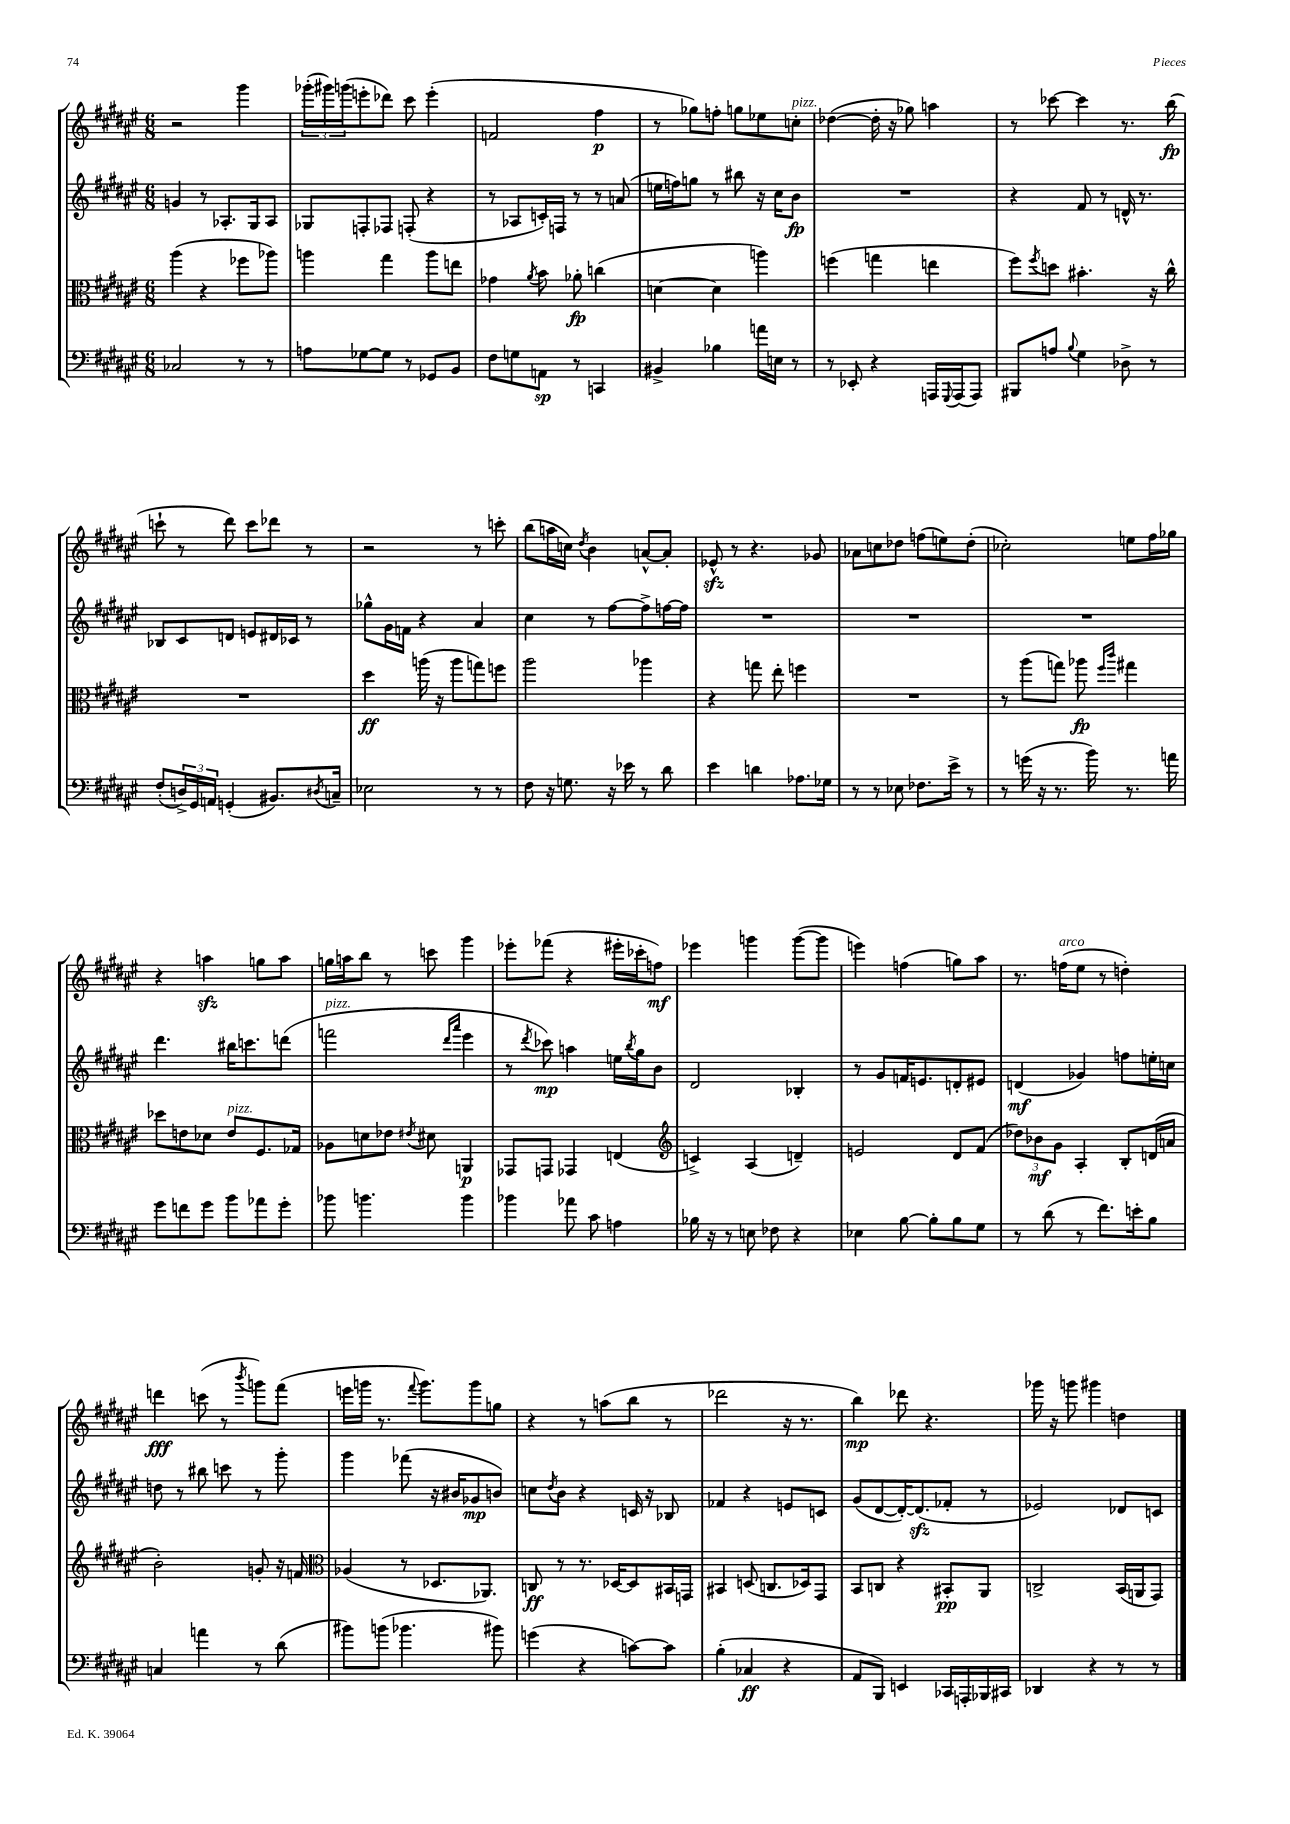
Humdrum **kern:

**kern	**dynam	**kern	**dynam	**kern	**dynam	**kern	**dynam
*part4	*part4	*part3	*part3	*part2	*part2	*part1	*part1
*staff4	*staff4	*staff3	*staff3	*staff2	*staff2	*staff1	*staff1
*clefF4	*	*clefC3	*	*clefG2	*	*clefG2	*
*k[f#c#g#d#a#e#]	*	*k[f#c#g#d#a#e#]	*	*k[f#c#g#d#a#e#]	*	*k[f#c#g#d#a#e#]	*
*M6/8	*	*M6/8	*	*M6/8	*	*M6/8	*
=10	=10	=10	=10	=10	=10	=10	=10
2C-X/	.	(4aa#\	.	4gn/	.	2r	.
.	.	4r	.	8r	.	.	.
.	.	.	.	8.A-X'/L	.	.	.
8r	.	8ff-X\L	.	.	.	4ggg#\	.
.	.	.	.	16G#/k	.	.	.
8r	.	8aa-X\J)	.	8A-/J	.	.	.
=11	=11	=11	=11	=11	=11	=11	=11
8An\L	.	4aan\	.	8G-X/L	.	(24ggg-X'\LL	.
.	.	.	.	.	.	24ggg#X\)	.
.	.	.	.	.	.	(24gggn\J	.
[8G-X\	.	.	.	8Fn'/	.	8eeen'\	.
8G-\J]	.	4gg#\	.	8F-X/J	.	8ddd-X\J)	.
8r	.	.	.	(8Fn'/	.	8ccc#\	.
8GG-X/L	.	8aa\L	.	4r	.	(4eee'\	.
8BB/J	.	8een\J	.	.	.	.	.
=12	=12	=12	=12	=12	=12	=12	=12
8F#\L	.	4g-X\	.	8r	.	2fn/	.
8Gn\	.	.	.	8A-X/L	.	.	.
.	.	8qa#/	.	.	.	.	.
8AAn\J	sp	8b\	.	16cn'/L)	.	.	.
.	.	.	.	16Fn/JJ	.	.	.
8r	.	8a-X'\	fp	8r	.	.	.
4CCn/	.	(4ccn\	.	8r	.	4ff#\	p
.	.	.	.	(8an/	.	.	.
=13	=13	=13	=13	=13	=13	=13	=13
4BB#X^/	.	[4dn\	.	16een\LL	.	8r	.
.	.	.	.	16ffn\J)	.	.	.
.	.	.	.	8ggn\J	.	8gg-X\L)	.
4B-X\	.	4d\]	.	8r	.	8ffn'\J	.
.	.	.	.	8bb#X\	.	8ggn\L	.
16an\LL	.	4aan\)	.	16r	.	8ee-X\	.
16En\JJ	.	.	.	16cc#\KL	.	.	.
!	!	!	!	!	!	!LO:TX:a:i:t=pizz.	!
8r	.	.	.	8b\J	fp	8ccn'\J	.
=14	=14	=14	=14	=14	=14	=14	=14
8r	.	(4ffn\	.	2.r	.	([4dd-X\	.
8EE-X'/	.	.	.	.	.	.	.
4r	.	4ggn\	.	.	.	16dd-'\]	.
.	.	.	.	.	.	16r	.
.	.	.	.	.	.	8gg-X\)	.
16AAAn/LL	.	4een\	.	.	.	4aan\	.
8qqGGG#/	.	.	.	.	.	.	.
(16AAA/J	.	.	.	.	.	.	.
8AAA/J)	.	.	.	.	.	.	.
=15	=15	=15	=15	=15	=15	=15	=15
8BBB#X/L	.	8ff#\L)	.	4r	.	8r	.
.	.	8qff#/	.	.	.	.	.
8An/J	.	8ddn\J	.	.	.	[8ccc-X\	.
8qqB/	.	.	.	.	.	.	.
4G#\	.	4.b#X'\	.	8f#/	.	4ccc-\]	.
.	.	.	.	8r	.	.	.
8D-X^\	.	.	.	16dn^^/	.	8.r	.
.	.	.	.	8.r	.	.	.
8r	.	16r	.	.	.	.	.
.	.	16cc#^^\	.	.	.	(16bb\	fp
!!LO:LB:g=z
=16	=16	=16	=16	=16	=16	=16	=16
(8F#'/L	.	2.r	.	8B-X/L	.	8cccn`\	.
24Dn^/L)	.	.	.	8c#/	.	8r	.
24GG#/	.	.	.	.	.	.	.
24AAn/JJ	.	.	.	.	.	.	.
(4GGn'/	.	.	.	8dn/J	.	8ddd#\)	.
.	.	.	.	8en/L	.	8ccc\L	.
8.BB#X/L)	.	.	.	16d#X/L	.	8ddd-X\J	.
.	.	.	.	16c-X/JJ	.	.	.
.	.	.	.	8r	.	8r	.
8qD#X/	.	.	.	.	.	.	.
16Cn~/Jk	.	.	.	.	.	.	.
=17	=17	=17	=17	=17	=17	=17	=17
2E-X\	.	4dd#\	ff	8gg-X^^\L	.	2r	.
.	.	.	.	16g#\L	.	.	.
.	.	.	.	16fn\JJ	.	.	.
.	.	(16aan\	.	4r	.	.	.
.	.	16r	.	.	.	.	.
.	.	8aa\L	.	.	.	.	.
8r	.	8ggn\)	.	4a#/	.	8r	.
8r	.	8ffn\J	.	.	.	8cccn'\	.
=18	=18	=18	=18	=18	=18	=18	=18
8F#\	.	2aa#\	.	4cc#\	.	(8bb\L	.
16r	.	.	.	.	.	16aan\L	.
8.Gn\	.	.	.	.	.	16ccn\JJ)	.
.	.	.	.	.	.	8qdd#/	.
.	.	.	.	8r	.	4b\	.
16r	.	.	.	[8ff#\L	.	.	.
16e-X\	.	.	.	.	.	.	.
8r	.	4aa-X\	.	8ff#^\]	.	[8an^^/L	.
8d#\	.	.	.	[16ffn\L	.	8a'/J]	.
.	.	.	.	16ff\JJ]	.	.	.
=19	=19	=19	=19	=19	=19	=19	=19
4e#\	.	4r	.	2.r	.	8e-Xzz^^/	.
.	.	.	.	.	.	8r	.
4dn\	.	8ggn\	.	.	.	4.r	.
.	.	8ee#'\	.	.	.	.	.
8.A-X\L	.	4ffn\	.	.	.	.	.
.	.	.	.	.	.	8g-X/	.
16G-X\Jk	.	.	.	.	.	.	.
=20	=20	=20	=20	=20	=20	=20	=20
8r	.	2.r	.	2.r	.	8a-X\L	.
8r	.	.	.	.	.	8ccn\	.
8E-X\	.	.	.	.	.	8dd-X\J	.
8.F-X\L	.	.	.	.	.	(8ffn\L	.
.	.	.	.	.	.	8een\)	.
16e#^\Jk	.	.	.	.	.	.	.
8r	.	.	.	.	.	(8dd-'\J	.
=21	=21	=21	=21	=21	=21	=21	=21
8r	.	8r	.	2.r	.	2cc-X'\)	.
(16gn\	.	(8aa#\L	.	.	.	.	.
16r	.	.	.	.	.	.	.
8.r	.	8ggn\J)	.	.	.	.	.
.	.	8aa-X\	fp	.	.	.	.
16b\)	.	.	.	.	.	.	.
.	.	16qqff#/LL	.	.	.	.	.
.	.	16qqccc#/JJ	.	.	.	.	.
8.r	.	4gg#X\	.	.	.	8een\L	.
.	.	.	.	.	.	16ff#\L	.
16an\	.	.	.	.	.	16gg-X\JJ	.
!!LO:LB:g=z
=22	=22	=22	=22	=22	=22	=22	=22
8g#\L	.	8dd-X\L	.	4.ddd#\	.	4r	.
8fn\	.	8en\	.	.	.	.	.
8g#\J	.	8d-X\J	.	.	.	4aanzz\	.
!	!	!LO:TX:a:i:t=pizz.	!	!	!	!	!
8b\L	.	8e/L	.	16bb#X\KL	.	.	.
.	.	.	.	8.cccn\	.	.	.
8a-X\	.	8.F#/	.	.	.	8ggn\L	.
8g#'\J	.	.	.	(8dddn\J	.	8aa\J	.
.	.	16G-X/Jk	.	.	.	.	.
=23	=23	=23	=23	=23	=23	=23	=23
!	!	!	!	!LO:TX:a:i:t=pizz.	!	!	!
8b-X\	.	8A-X\L	.	2fffn\	.	16ggn\LL	.
.	.	.	.	.	.	16aan\J	.
4.bn\	.	8dn\	.	.	.	8bb\J	.
.	.	8e-X\J	.	.	.	8r	.
.	.	8qe#X/	.	.	.	.	.
.	.	8d#X\	.	.	.	8cccn\	.
.	.	.	.	16qqddd#/LL	.	.	.
.	.	.	.	16qqaaa#/JJ	.	.	.
4b\	.	4AAn/	p	4eee#\	.	4ggg#\	.
=24	=24	=24	=24	=24	=24	=24	=24
4b-X\	.	8GG-X/L	.	8r	.	8eee-X'\L	.
.	.	.	.	8qddd#/	.	.	.
.	.	8GGn/J	.	8ccc-X\)	mp	(8fff-X\J	.
8a-X\	.	4GG-X/	.	4aan\	.	4r	.
8c#\	.	.	.	.	.	.	.
4An\	.	(4En/	.	16een\LL	.	16eee#X'\LL	.
.	.	.	.	8qbb/	.	.	.
.	.	.	.	16gg#\J	.	16ccc-X'\J	.
.	.	.	.	8b\J	.	8ffn\J)	mf
=25	=25	=25	=25	=25	=25	=25	=25
*	*	*clefG2	*	*	*	*	*
16B-X\	.	4cn^/)	.	2d#/	.	4eee-X\	.
16r	.	.	.	.	.	.	.
8r	.	.	.	.	.	.	.
8En\	.	(4A#/	.	.	.	4gggn\	.
8F-X\	.	.	.	.	.	.	.
4r	.	4dn~/)	.	4B-X'/	.	([8ggg\L	.
.	.	.	.	.	.	8ggg\J]	.
=26	=26	=26	=26	=26	=26	=26	=26
4E-X\	.	2en/	.	8r	.	4eeen\)	.
.	.	.	.	8g#/L	.	.	.
[8B\	.	.	.	16fn/K	.	(4ffn\	.
.	.	.	.	8.en/	.	.	.
8B'\L]	.	.	.	.	.	.	.
8B\	.	8d#/L	.	8dn'/	.	8ggn\L)	.
8G#\J	.	(8f#/J	.	8e#X/J	.	8aa#\J	.
=27	=27	=27	=27	=27	=27	=27	=27
8r	.	12dd-X\L)	.	(4dn/	mf	8.r	.
.	.	12b-X\	mf	.	.	.	.
(8d#\	.	.	.	.	.	.	.
.	.	12g#\J	.	.	.	.	.
!	!	!	!	!	!	!LO:TX:a:i:t=arco	!
.	.	.	.	.	.	(16ffn\KL	.
8r	.	4A#'/	.	4g-X/)	.	8ee#\J	.
8.f#\L)	.	.	.	.	.	8r	.
.	.	8B'/L	.	8ffn\L	.	4ddn'\)	.
16en'\k	.	.	.	.	.	.	.
8B\J	.	(16dn/L	.	16een'\L	.	.	.
.	.	16an/JJ	.	16ccn\JJ	.	.	.
!!LO:LB:g=z
=28	=28	=28	=28	=28	=28	=28	=28
4Cn/	.	2b'\)	.	8ddn\	.	4dddn\	fff
.	.	.	.	8r	.	.	.
4an\	.	.	.	8bb#X\	.	(8cccn\	.
.	.	.	.	8cccn\	.	8r	.
.	.	.	.	.	.	8qbbb/	.
8r	.	8gn'/	.	8r	.	8gggn\L)	.
(8d#\	.	16r	.	8ggg#'\	.	(8fff#\J	.
.	.	16fn/	.	.	.	.	.
=29	=29	=29	=29	=29	=29	=29	=29
*	*	*clefC3	*	*	*	*	*
8b#X\L)	.	(4A-X/	.	4ggg#\	.	16eeen\LL	.
.	.	.	.	.	.	16gggn\JJ	.
(8bn\J	.	.	.	.	.	8.r	.
4.b-X\	.	8r	.	(8fff-X\	.	.	.
.	.	.	.	.	.	8qqfff#/	.
.	.	.	.	.	.	8.ggg\L)	.
.	.	8.D-X/L	.	16r	.	.	.
.	.	.	.	16b#X/KL	.	.	.
.	.	.	.	8g-X/	mp	8ggg\	.
.	.	8.AA-X/J)	.	.	.	.	.
8b#X\)	.	.	.	8bn/J)	.	8ggn\J	.
=30	=30	=30	=30	=30	=30	=30	=30
(4gn\	.	8Cn/	ff	8ccn\L	.	4r	.
.	.	.	.	8qdd#/	.	.	.
.	.	8r	.	8b\J	.	.	.
4r	.	8.r	.	4r	.	8r	.
.	.	.	.	.	.	(8aan\L	.
.	.	[16D-X/KL	.	.	.	.	.
[8cn\L)	.	8D-/]	.	16cn/	.	8bb\J	.
.	.	.	.	16r	.	.	.
8c\J]	.	16BB#X/L	.	8B-X/	.	8r	.
.	.	16GGn/JJ	.	.	.	.	.
=31	=31	=31	=31	=31	=31	=31	=31
(4B'\	.	4BB#X/	.	4f-X/	.	2ddd-X\	.
4C-X/	ff	(8Dn/	.	4r	.	.	.
.	.	8.Cn/L	.	.	.	.	.
4r	.	.	.	8en/L	.	16r	.
.	.	16D-X/k)	.	.	.	8.r	.
.	.	8GG#/J	.	8cn/J	.	.	.
=32	=32	=32	=32	=32	=32	=32	=32
8AA#/L	.	8BB/L	.	(8g#/L	.	4bb\)	mp
8BBB/J)	.	8Cn/J	.	[8d#/	.	.	.
4EEn/	.	4r	.	16d#'/K_)	.	8ddd-X\	.
.	.	.	.	(8.d#zz/]	.	.	.
.	.	.	.	.	.	4.r	.
16CC-X/LL	.	8BB#X'/L	pp	8f-X'/J	.	.	.
16AAAn'/	.	.	.	.	.	.	.
16BBB-X/	.	8AA#/J	.	8r	.	.	.
16CC#X/JJ	.	.	.	.	.	.	.
=33	=33	=33	=33	=33	=33	=33	=33
4DD-X/	.	2Cn^/	.	2e-X/)	.	16ggg-X\	.
.	.	.	.	.	.	16r	.
.	.	.	.	.	.	8gggn\	.
4r	.	.	.	.	.	4ggg#X\	.
8r	.	(16BB/LL	.	8d-X/L	.	4ddn\	.
.	.	16AAn/J	.	.	.	.	.
8r	.	8GG#/J)	.	8cn/J	.	.	.
==	==	==	==	==	==	==	==
*-	*-	*-	*-	*-	*-	*-	*-
